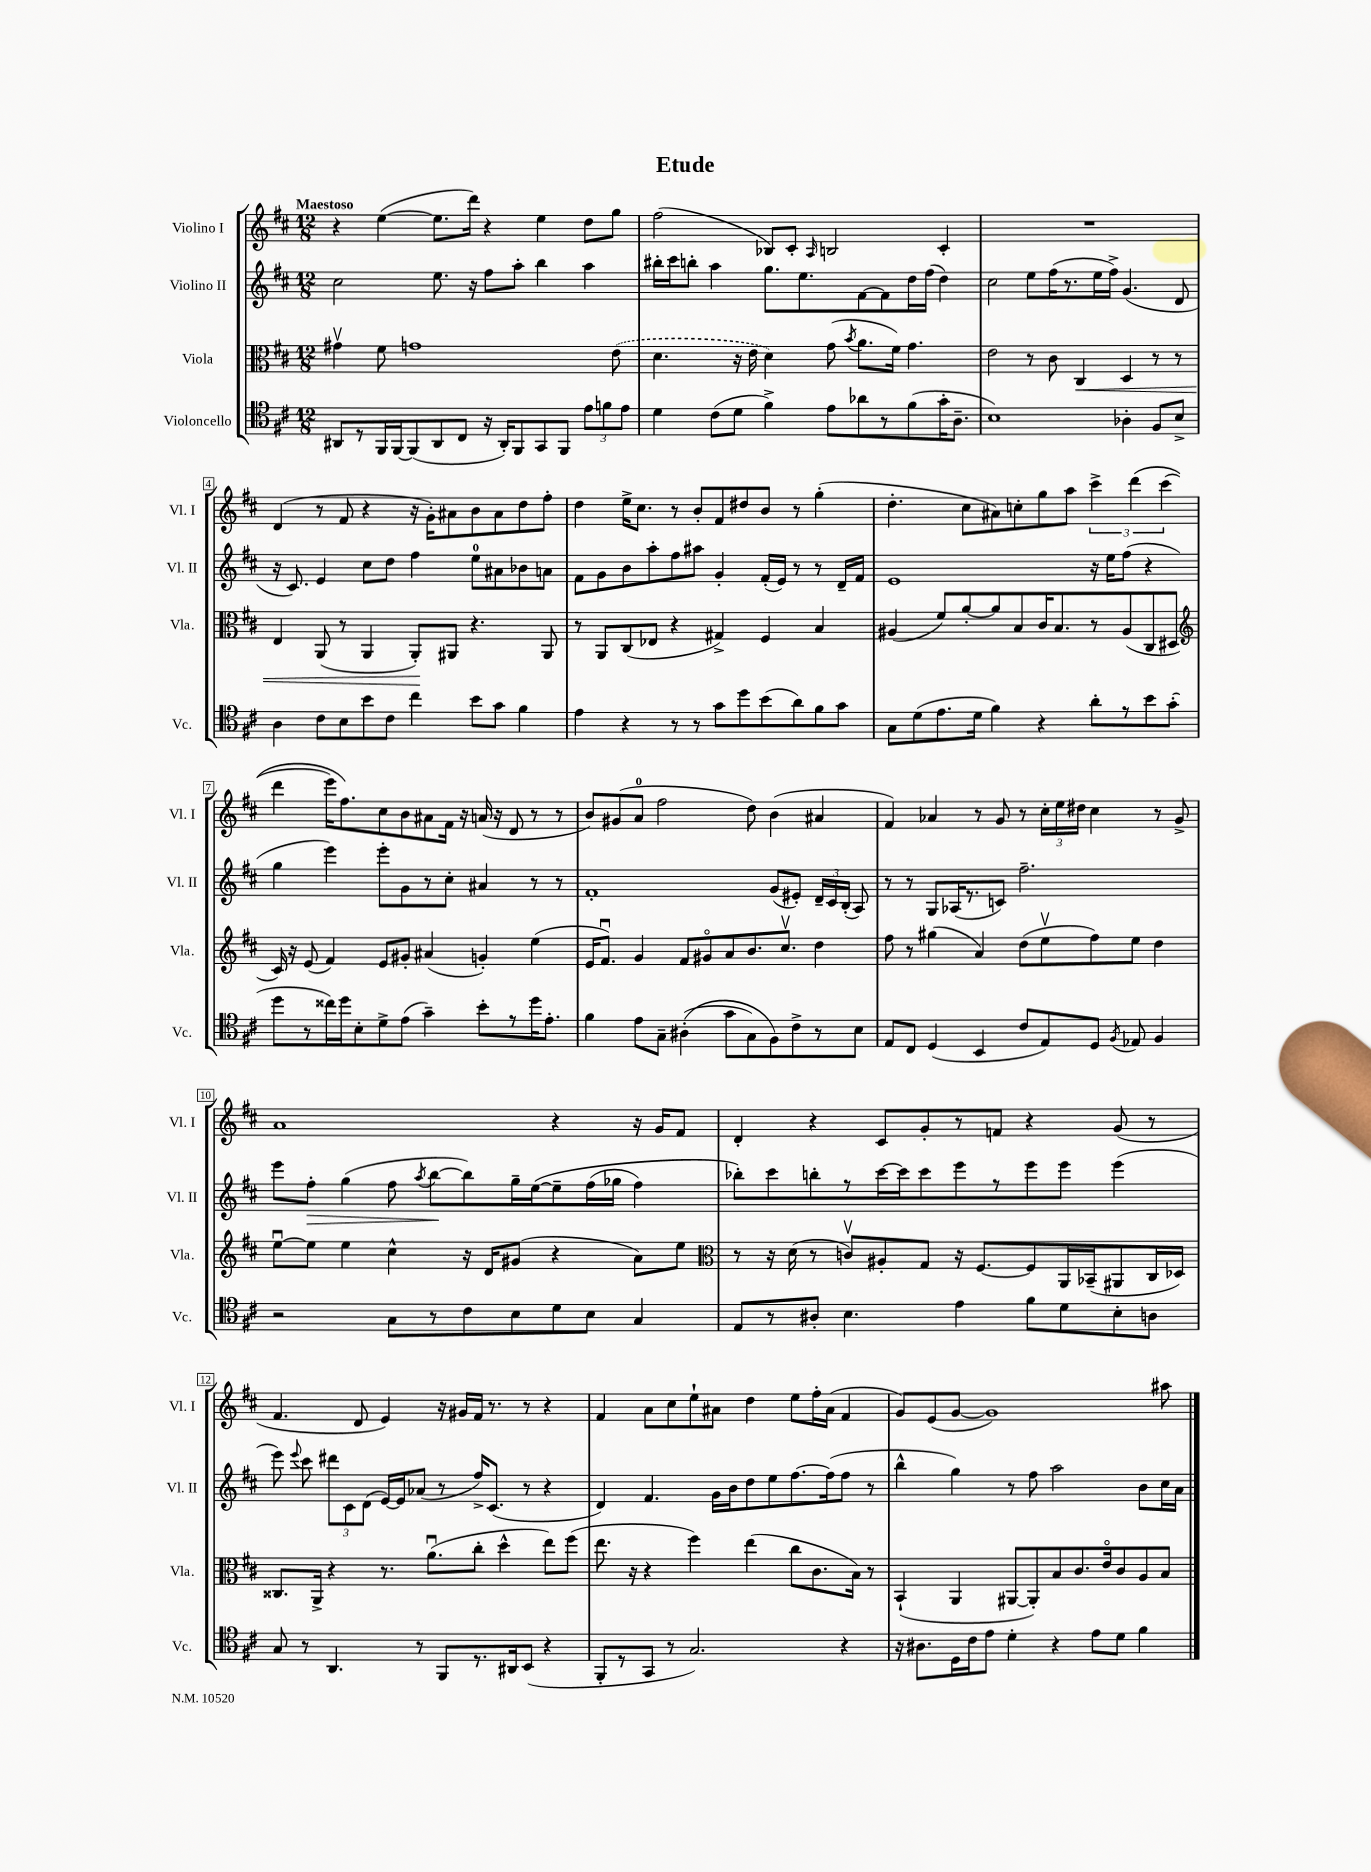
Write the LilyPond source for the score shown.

\header { title = "Etude" }
<<
\new StaffGroup <<
\new Staff = "s0" \with { instrumentName = "Violino I" shortInstrumentName = "Vl. I" } {
    \clef treble \key d \major \numericTimeSignature \time 12/8 \tempo "Maestoso"
    \autoBeamOff r4 e''4~( e''8.[ d'''16]) r4 e''4 d''8[ g''8] |
    fis''2( bes8[) cis'8]-. \grace { a16 } b2 cis'4-. |
    R1. |
    d'4( r8 fis'8 r4 r16 g'16[-.) ais'8 b'8 ais'8 d''8 fis''8]-. |
    d''4 e''16[-> cis''8.] r8 b'8[-. fis'8 dis''8 b'8] r8 g''4-.( |
    d''4.-. cis''8[ ais'8) c''8-. g''8 a''8] \tuplet 3/2 { cis'''4-> d'''4\( cis'''4( } |
    d'''4 e'''16[) fis''8.\) cis''8 b'8 ais'8 fis'16] r16 a'16( r16 d'8 r8 r8 |
    b'8[) gis'8( a'8]-0 fis''2 d''8) b'4( ais'4 |
    fis'4) aes'4 r8 g'8 r8 \tuplet 3/2 { cis''16[-. e''16 dis''16] } cis''4 r8 g'8-> |
    a'1 r4 r16 g'16[ fis'8] |
    d'4-. r4 cis'8[ g'8-. r8 f'8] r4 g'8( r8 |
    fis'4. d'8 e'4) r16 gis'16[ fis'16] r8. r8 r4 |
    fis'4 a'8[ cis''8 e''8-! ais'8] d''4 e''8[ fis''16-. ais'16]( fis'4 |
    g'8[) e'8( g'8]~ g'1) ais''8 \bar "|." |
}
\new Staff = "s1" \with { instrumentName = "Violino II" shortInstrumentName = "Vl. II" } {
    \clef treble \key d \major \numericTimeSignature \time 12/8
    \autoBeamOff cis''2 e''8. r16 fis''8[ a''8]-. b''4 a''4 |
    bis''16[-. cis'''16 b''8]-. a''4 g''8.[ e''8. fis'8~ fis'8 d''16 fis''16]( d''4) |
    cis''2 e''8[ fis''16( r8. e''16 fis''16]->) g'4.( d'8 |
    r16 cis'8.) e'4 cis''8[ d''8] fis''4 e''8[-0 ais'8 bes'8 a'8] |
    fis'8[ g'8 b'8 a''8-. fis''8 ais''8] g'4-. fis'16[-.( e'16]) r8 r8 d'16[-- fis'16] |
    e'1 r16 e''16[ fis''8]( r4 |
    g''4 e'''4) e'''8[-. g'8 r8 cis''8]-. ais'4 r8 r8 |
    fis'1-. g'8[( eis'8]-.) \tuplet 3/2 { d'16[-- cis'16 b16]-.( } a8) |
    r8 r8 g8[ aes16( r8. c'8]) fis''2.-- |
    e'''8[ fis''8]-.\> g''4( fis''8 \acciaccatura { a''8 } b''8[~\! b''8) g''16-- e''16~\( e''8-- fis''16( ges''16] fis''4) |
    bes''8[-.\) cis'''8 b''8-. r8 cis'''16~ cis'''16 cis'''8 e'''8 r8 e'''8 e'''8] e'''4( |
    e'''8) \appoggiatura { e'''8 } cis'''8 \tuplet 3/2 { dis'''8[ cis'8 d'8]( } e'16[~) e'16 aes'8]( r8 fis''16[->) cis'8.]( r8 r4 |
    d'4) fis'4. g'16[ b'16 d''8 e''8 fis''8.~ fis''16( fis''8] r8 |
    b''4-^ g''4) r8 fis''8 a''2 b'8[ cis''16 a'16] \bar "|." |
}
\new Staff = "s2" \with { instrumentName = "Viola" shortInstrumentName = "Vla." } {
    \clef alto \key d \major \numericTimeSignature \time 12/8
    \autoBeamOff gis'4\upbow fis'8 g'1 \once \slurDashed e'8( |
    d'4. r16 e'16 d'4) g'8( \acciaccatura { b'8 } a'8.[ fis'16]) g'4. |
    e'2 r8 cis'8 cis4\< d4 r8 r8 |
    e4 a,8( r8 a,4 a,8[-.\!) ais,8] r4. ais,8 |
    r8 a,8[ cis8( ees8] r4 gis4->) fis4 b4 |
    ais4( fis'8[) a'8~-. a'8 b8 cis'16 b8. r8 ais8( cis8 dis8] |
    \clef treble cis'16) r16 e'8( fis'4) e'8[ gis'8]-. ais'4( g'4-.) e''4( |
    e'16[ fis'8.]\downbow) g'4 fis'8[ gis'8\flageolet a'8 b'8. cis''8.]\upbow d''4 |
    fis''8 r8 gis''4( a'4) d''8[( e''8\upbow fis''8) e''8] d''4 |
    e''8[~\downbow e''8] e''4 cis''4-^ r16 d'16[ gis'8]( r4 a'8[) e''8] |
    \clef alto r8 r16 d'16( r8 c'8[\upbow) ais8-. g8] r16 fis8.[~ fis8 a,16 bes,16--( ais,8 cis16 des16]) |
    cisis8.[ a,16]-> r4 r8. a'8.[\downbow( cis''8]-. d''4-^ e''8[) fis''8]( |
    e''8. r16 r4 fis''4) e''4( cis''8[ cis'8. b16]) r8 |
    b,4-!( a,4 ais,8[~ ais,8-.) b8 cis'8. e'16\flageolet cis'8 a8 b8] \bar "|." |
}
\new Staff = "s3" \with { instrumentName = "Violoncello" shortInstrumentName = "Vc." } {
    \clef tenor \key d \major \numericTimeSignature \time 12/8
    \autoBeamOff ais,8[ r8 fis,16 fis,16~ fis,8( ais,8 cis8] r16 ais,16[-.) fis,8 g,8 fis,8] \tuplet 3/2 { e'8[ f'8 e'8] } |
    d'4 cis'8[( d'8] fis'4->) e'8[ aes'8 r8 fis'8( g'16-. a8.]-- |
    b1) aes4-. fis8[ b8]-> |
    a4 cis'8[ b8 b'8 cis'8] cis''4 b'8[ g'8] fis'4 |
    e'4 r4 r8 r8 g'8[ d''8 b'8( a'8) fis'8 g'8] |
    g8[ d'8( e'8. d'16] fis'4) r4 a'8[-. r8 b'8 g'8]-.( |
    d''8[ r8 cisis''16) d''16 b8-. d'8-> e'8]( g'4--) b'8[-. r8 d''16 e'8.]-. |
    fis'4 e'8[ g8]-- ais4-.(\( g'8[ g8) fis8\) cis'8-> r8 b8] |
    e8[ cis8] d4( b,4 cis'8[ e8) d8] \acciaccatura { fis8 } ees8 fis4 |
    r2 g8[ r8 cis'8 b8 d'8 b8] g4 |
    e8[ r8 ais8]-. b4. e'4 fis'8[ d'8 b8-. a8] |
    g8 r8 a,4. r8 fis,8[ r8. ais,16 b,8]( r4 |
    fis,8[-. r8 g,8] r8 g2.) r4 |
    r16 ais8.[ d16 cis'16 e'8] d'4-. r4 e'8[ d'8] fis'4 \bar "|." |
}
>>
>>
\layout { \context { \Score \override BarNumber.stencil = #(make-stencil-boxer 0.1 0.3 ly:text-interface::print) } }
